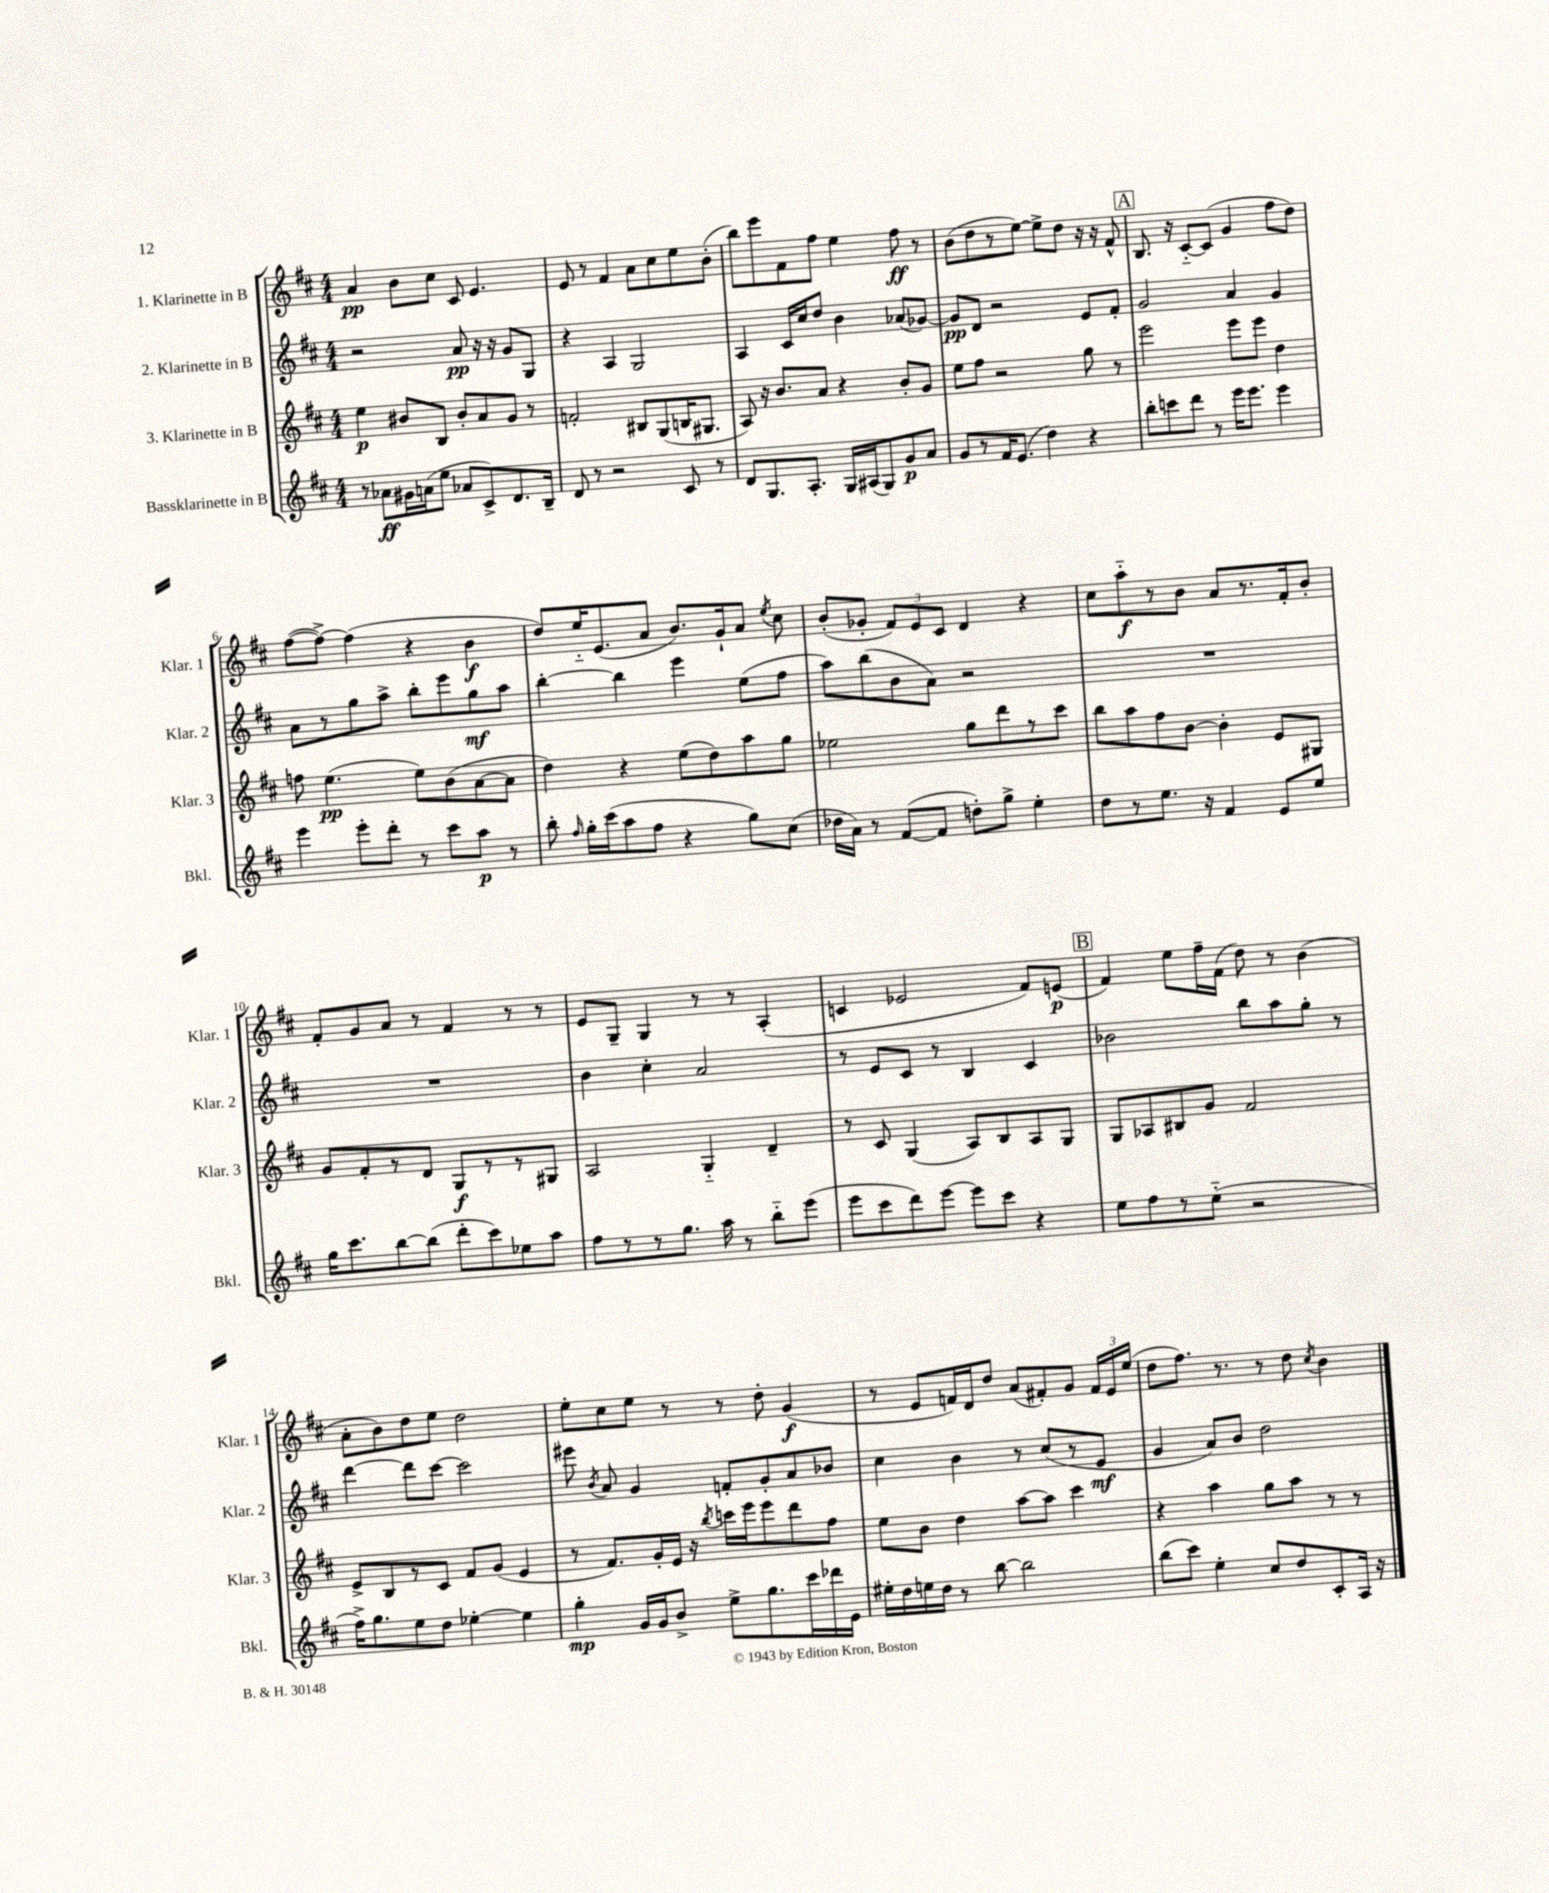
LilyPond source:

<<
\new StaffGroup <<
\new Staff = "s0" \with { instrumentName = "1. Klarinette in B" shortInstrumentName = "Klar. 1" } {
    \clef treble \key d \major \numericTimeSignature \time 4/4
    \autoBeamOff a'4\pp b'8[ cis''8] cis'8 e'4. |
    e'8 r8 fis'4 a'8[ cis''8 e''8 b'8]-.( |
    b''8[) e'''8 fis'8 fis''8] e''4 fis''8\ff r8 |
    b'8[( d''8 r8 e''8]~) e''8[-> d''8] r16 r16 fis'8-^ |
    \mark \markup { \box "A" } b8. r16 cis'8[~-_ cis'8]( g'4 fis''8[ d''8]) |
    fis''8[~( fis''8]~->) fis''4( r4 b'4\f |
    d''8[) e''16-_ e'8.( a'8] b'8.[) g'16-! a'8] \acciaccatura { e''8 } cis''8 |
    b'8[-.( ges'8]-. \tuplet 3/2 { fis'8[) e'8 cis'8] } d'4 r4 |
    cis''8[ a''8-_\f r8 b'8] a'8[ r8. fis'16-. b'8]-. |
    fis'8[-. g'8 a'8] r8 fis'4 r8 r8 |
    e'8[ g8]-- g4 r8 r8 a4-.( |
    c'4 ees'2 fis'8[) e'8]\p( |
    \mark \markup { \box "B" } fis'4) e''8[ fis''16-- fis'16]( d''8) r8 b'4( |
    a'8[-. b'8) d''8 e''8] d''2 |
    e''8[-. cis''8 e''8] r8 r8 d''8-. g'4\f( |
    r8 e'8[ f'16) d'16 d''8] a'8[( fis'8-.) g'8] \tuplet 3/2 { fis'16[ e'16 e''16]( } |
    d''8[ fis''8.]) r8. r8 d''8 \acciaccatura { cis''8 } b'4 \bar "|." |
}
\new Staff = "s1" \with { instrumentName = "2. Klarinette in B" shortInstrumentName = "Klar. 2" } {
    \clef treble \key d \major \numericTimeSignature \time 4/4
    \autoBeamOff r2 a'8\pp r16 r16 g'8[ g8] |
    r4 a4 g2 |
    a4 cis'16[ cis''16 d''8] b'4 aes'8[( ges'8]~) |
    ges'8[\pp d'8] r2 e'8[ fis'8]-. |
    \mark \markup { \box "A" } g'2 a'4 g'4 |
    a'8[ r8 g''8 a''8]-> b''8[-. e'''8 g''8\mf a''8] |
    b''4~-. b''4 e'''4 e''8[( fis''8] |
    a''8[) b''8( b'8 a'8]) r2 |
    R1 |
    R1 |
    b'4 cis''4-. a'2 |
    r8 e'8[ cis'8] r8 b4 cis'4 |
    \mark \markup { \box "B" } bes'2 b''8[ a''8 g''8]-. r8 |
    d'''4~ d'''8[ cis'''8]~ cis'''2 |
    eis'''8 \acciaccatura { b'8 } a'8 g'4 f'8[-. g'8-. a'8 bes'8] |
    cis''4 b'4 r8 cis''8[( r8 e'8]\mf |
    g'4 a'8[) b'8] d''2 \bar "|." |
}
\new Staff = "s2" \with { instrumentName = "3. Klarinette in B" shortInstrumentName = "Klar. 3" } {
    \clef treble \key d \major \numericTimeSignature \time 4/4
    \autoBeamOff e''4\p bis'8[ b8] bis'8[-. a'8 g'8] r8 |
    f'2-. bis8[ g8( b16 gis8.] |
    a8) r16 b'8.[ a'8] r4 b'8[-. g'8] |
    e''8[ fis''8] r2 g''8 r8 |
    \mark \markup { \box "A" } e'''2 e'''8[ e'''8] d''4 |
    f''8 e''4.\pp( e''8[) b'8( a'8~ a'8] |
    d''4) r4 e''8[( d''8) a''8 g''8] |
    ees''2 g''8[ d'''8 r8 cis'''8] |
    b''8[ a''8 fis''8 b'8]~ b'4-. e'8[ gis8] |
    g'8[ fis'8-. r8 d'8] g8[\f r8 r8 gis8] |
    a2 g4-_ d'4-- |
    r8 cis'8 g4( a8[) b8 a8 g8] |
    \mark \markup { \box "B" } g8[ aes8 bis8 g'8] fis'2 |
    e'8[-> b8 r8 cis'8] fis'8[ g'8]( e'4 |
    r8 fis'8.[) g'16-. e'16] r16 \acciaccatura { b''8 } c'''16[ e'''16 e'''8 d'''8 fis''8] |
    e''8[ b'8] d''4 a''8[~ a''8] cis'''4 |
    r4 a''4 g''8[ a''8] r8 r8 \bar "|." |
}
\new Staff = "s3" \with { instrumentName = "Bassklarinette in B" shortInstrumentName = "Bkl." } {
    \clef treble \key d \major \numericTimeSignature \time 4/4
    \autoBeamOff r8 aes'8[\ff gis'16 a'16( e''8] aes'8[ cis'8->) d'8. b16]-- |
    d'8 r8 r2 cis'8 r8 |
    d'8[ g8. a8.]-. g16[ ais16( g8) g'8\p a'8] |
    g'8[ r8 fis'16 e'8.]( d''4) r4 |
    \mark \markup { \box "A" } b''8[-. c'''8 d'''8] r8 e'''16[ e'''8.] e'''4 |
    e'''4 e'''8[-. d'''8]-. r8 cis'''8[ a''8]\p r8 |
    b''8-. \grace { fis''16 } g''16[-. cis'''16( a''8 fis''8] r4 g''8[) cis''8]( |
    des''16[ a'16]) r8 fis'8[~( fis'8] d''8[-.) g''8]-> e''4-. |
    d''8[ r8 e''8.] r16 fis'4 e'8[ e''8] |
    g''16[ cis'''8. b''8~ b''8]( d'''8[-. cis'''8) ees''8 a''8] |
    fis''8[ r8 r8 g''8.] a''16 r8 b''8[-_ e'''8]( |
    e'''8[ cis'''8 d'''8) e'''8]~ e'''8[ cis'''8] r4 |
    \mark \markup { \box "B" } e''8[ fis''8 r8 e''8]-_( r2 |
    fis''16[->) g''8. e''8 d''8] ees''4~-. ees''4 |
    g''4-.\mp g'16[ g'16 b'8]-> e''8[-> g''8. cis'''16 des'''16 e'16] |
    eis''16[-. d''16 e''16 d''16] r8 b''8~ b''2 |
    b''8[( cis'''8]) e''4-. cis''8[ d''8 cis'8-. a16] r16 \bar "|." |
}
>>
>>
